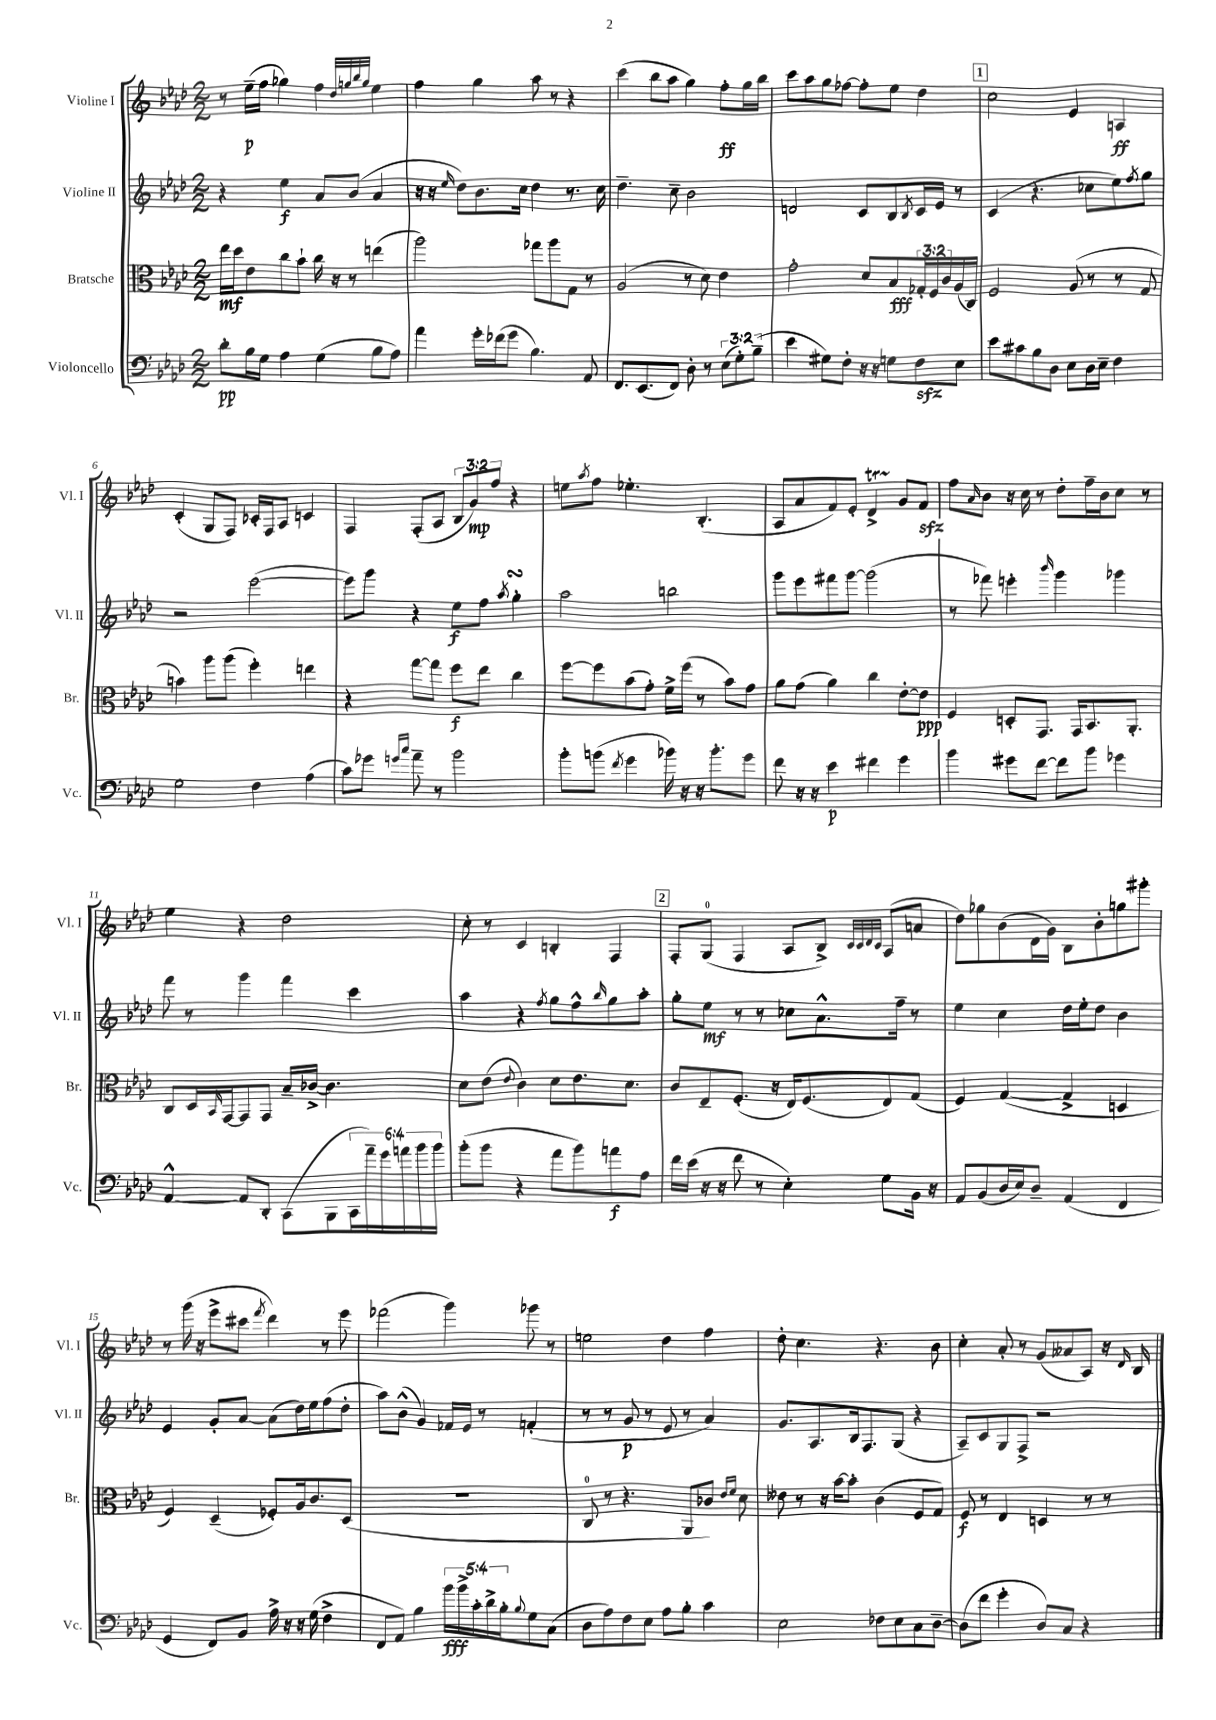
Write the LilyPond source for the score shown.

<<
\new StaffGroup <<
\new Staff = "s0" \with { instrumentName = "Violine I" shortInstrumentName = "Vl. I" } {
    \clef treble \key aes \major \numericTimeSignature \time 2/2 \override Staff.TupletNumber.text = #tuplet-number::calc-fraction-text
    r8 ees''16--\p( f''16 ges''4) f''4 \grace { des''32 g''32 bes''32 g''32 } ees''4 |
    f''4 g''4 aes''8 r8 r4 |
    c'''4( bes''8 aes''8 g''4) f''8-.\ff g''16 bes''16 |
    c'''8 aes''8 g''8 fes''8~ fes''8-. ees''8 des''4 |
    \mark \markup { \box "1" } c''2 ees'4 a4\ff |
    c'4-.( g8 f8) ces'16-. f16 aes8 c'4 |
    f4 f8-.( aes8 \tuplet 3/2 { bes8 g'8\mp) f''8 } r4 |
    e''8 \acciaccatura { aes''8 } f''8 ees''4.-. bes4.-.( |
    aes8 aes'8 f'8) ees'8-. des'4->\startTrillSpan g'8\stopTrillSpan f'8\sfz |
    f''8 \grace { aes'16 } bes'8 r16 c''16 r8 des''8-. f''16-- bes'16 c''8 r8 |
    ees''4 r4 des''2 |
    c''8-. r8 c'4 b4-. f4 |
    \mark \markup { \box "2" } f8-. g8-0( f4 aes8 bes8->) \grace { c'32 c'32 des'32 c'32 } aes8( a'8 |
    des''8) ges''8 bes'8( des'16 g'16) bes8 bes'8-. g''8 gis'''8-. |
    r8 g'''16( r16 ees'''8-> cis'''8 \acciaccatura { f'''8 } des'''4) r8 ees'''8 |
    fes'''2( g'''4) ges'''8 r8 |
    e''2 des''4 f''4 |
    des''8-. c''4. r4. bes'8 |
    c''4-. aes'8-. r8 g'8( aeses'8 aes8) r16 \grace { des'16 } bes16 \bar "|." |
}
\new Staff = "s1" \with { instrumentName = "Violine II" shortInstrumentName = "Vl. II" } {
    \clef treble \key aes \major \numericTimeSignature \time 2/2
    r4 ees''4\f aes'8 bes'8( aes'4 |
    r16 r16 \grace { ees''16 } des''8) bes'8. c''16 des''4 r8. c''16 |
    des''4.-- c''8-- bes'2 |
    d'2 c'8 bes8 \acciaccatura { bes8 } c'16 ees'16 r8 |
    \mark \markup { \box "1" } c'4( r4. ces''8 ees''8) \acciaccatura { f''8 } g''8 |
    r2 ees'''2~( |
    ees'''8) g'''8 r4 ees''8\f f''8 \acciaccatura { aes''8 } g''4-.\turn |
    aes''2 b''2 |
    g'''8 ees'''8 fis'''8 g'''8~ g'''2( |
    r8 fes'''8) e'''4-. \grace { bes'''16 } g'''4 ges'''4 |
    f'''8 r8 g'''4 f'''4 c'''4 |
    aes''4 r4 \acciaccatura { f''8 } g''8 f''8-^ \grace { bes''16 } g''8 aes''8-. |
    \mark \markup { \box "2" } g''8-. ees''8\mf r8 r8 ces''8 aes'8.-^ f''16-- r8 |
    ees''4 c''4 des''16 ees''16-. des''8 bes'4 |
    ees'4 g'8-. aes'8~ aes'8( des''16) ees''16 f''8( des''8-. |
    aes''8) bes'8-^( g'4) fes'16 ees'16 r8 f'4-.( |
    r8 r8 g'8\p r8 ees'8 r8 aes'4) |
    g'8. aes8. bes16 f8. g8( r4 |
    aes8--) c'8 g8 f8-> r2 \bar "|." |
}
\new Staff = "s2" \with { instrumentName = "Bratsche" shortInstrumentName = "Br." } {
    \clef alto \key aes \major \numericTimeSignature \time 2/2 \override Staff.TupletNumber.text = #tuplet-number::calc-fraction-text
    ees''16\mf des''16 ees'8 c''8 bes'8-! c''16 r16 r8 e''4( |
    aes''2) ges''8 aes''8 g8 r8 |
    aes2( r8 des'8) ees'4 |
    g'2-. des'8 bes8\fff \tuplet 3/2 { ges16-. f16 c'16 } aes16( c16) |
    \mark \markup { \box "1" } f2 aes8( r8 r8 g8 |
    b'4) aes''8 aes''8( f''4-.) e''4 |
    r4 g''8~ g''8 f''8\f ees''8 c''4 |
    f''8~ f''8 bes'8( g'8-.) f'16-> f''16( r8 bes'8) g'8 |
    aes'8 g'8( aes'4) c''4 ees'8~-. ees'8\ppp |
    f4 d8-. g,8. g,16 bes,8. aes,8.-. |
    c8 des16 \grace { bes,16 } g,16~ g,8 g,8 bes16-- ces'16~-> ces'4. |
    des'8 ees'8( \appoggiatura { ees'8 } c'4) des'8 ees'8. des'8. |
    \mark \markup { \box "2" } c'8 ees8-- f8.-.( r16 ees16) f8.( ees8) g8( |
    f4) g4~( g4-> d4 |
    f4) des4--( fes8-.) aes16 c'8. des8( |
    R1 |
    c8-0 r8 r4. aes,8 ces'8) \grace { ees'16 f'16 } des'8 |
    eeses'8 r8 r16 bes'16~ bes'8-. c'4( f8 g8) |
    f8\f r8 ees4 d4 r8 r8 \bar "|." |
}
\new Staff = "s3" \with { instrumentName = "Violoncello" shortInstrumentName = "Vc." } {
    \clef bass \key aes \major \numericTimeSignature \time 2/2 \override Staff.TupletNumber.text = #tuplet-number::calc-fraction-text
    des'8-.\pp bes16 g16 aes4 g4( bes8 aes8) |
    aes'4 g'16-. fes'16( g'8 bes4.) aes,8 |
    f,8. ees,8.( f,8) des8-. r8 \tuplet 3/2 { ees8( g8-.) bes8--( } |
    ees'4 gis8) f8-. r16 r16 g8 f8\sfz ees8 |
    \mark \markup { \box "1" } ees'8 cis'8 bes8 des8 ees8 des16 ees16-- f4 |
    g2 f4 aes4( |
    c'8) ges'8 \grace { g'16 c''16 } aes'8-- r8 bes'2 |
    bes'8-. b'8( \acciaccatura { f'8 } g'4 bes'16) r16 r16 bes'8.-. g'8 |
    f'8 r16 r16 ees'4\p fis'4 g'4 |
    bes'4 gis'8 f'8~ f'8 bes'8 ges'4 |
    aes,4~-^ aes,8 des,8-. c,8( bes,,8 \tuplet 6/4 { c,16 aes'16--) g'16 a'16 bes'16 bes'16 } |
    bes'8-.( bes'8 r4 aes'8 bes'8) a'8\f aes8 |
    \mark \markup { \box "2" } f'16 ees'16( r16 r16 f'8 r8 ees4-.) g8 bes,16 r16 |
    aes,8 bes,8( des16 ees16) des8-- aes,4( f,4 |
    g,4 f,8) bes,8 aes16-> r16 r16 g16( f4-> |
    f,8 aes,8) bes4 \tuplet 5/4 { bes'16\fff bes'16-> c'16-. des'16-> bes16-. } \appoggiatura { bes8 } g8 c8( |
    des8 aes8) f8 ees8 aes8 bes8-. c'4 |
    ees2 fes8 ees8 c8 des8~-- |
    des8( f'8 g'4-. des8) c8 r4 \bar "|." |
}
>>
>>
